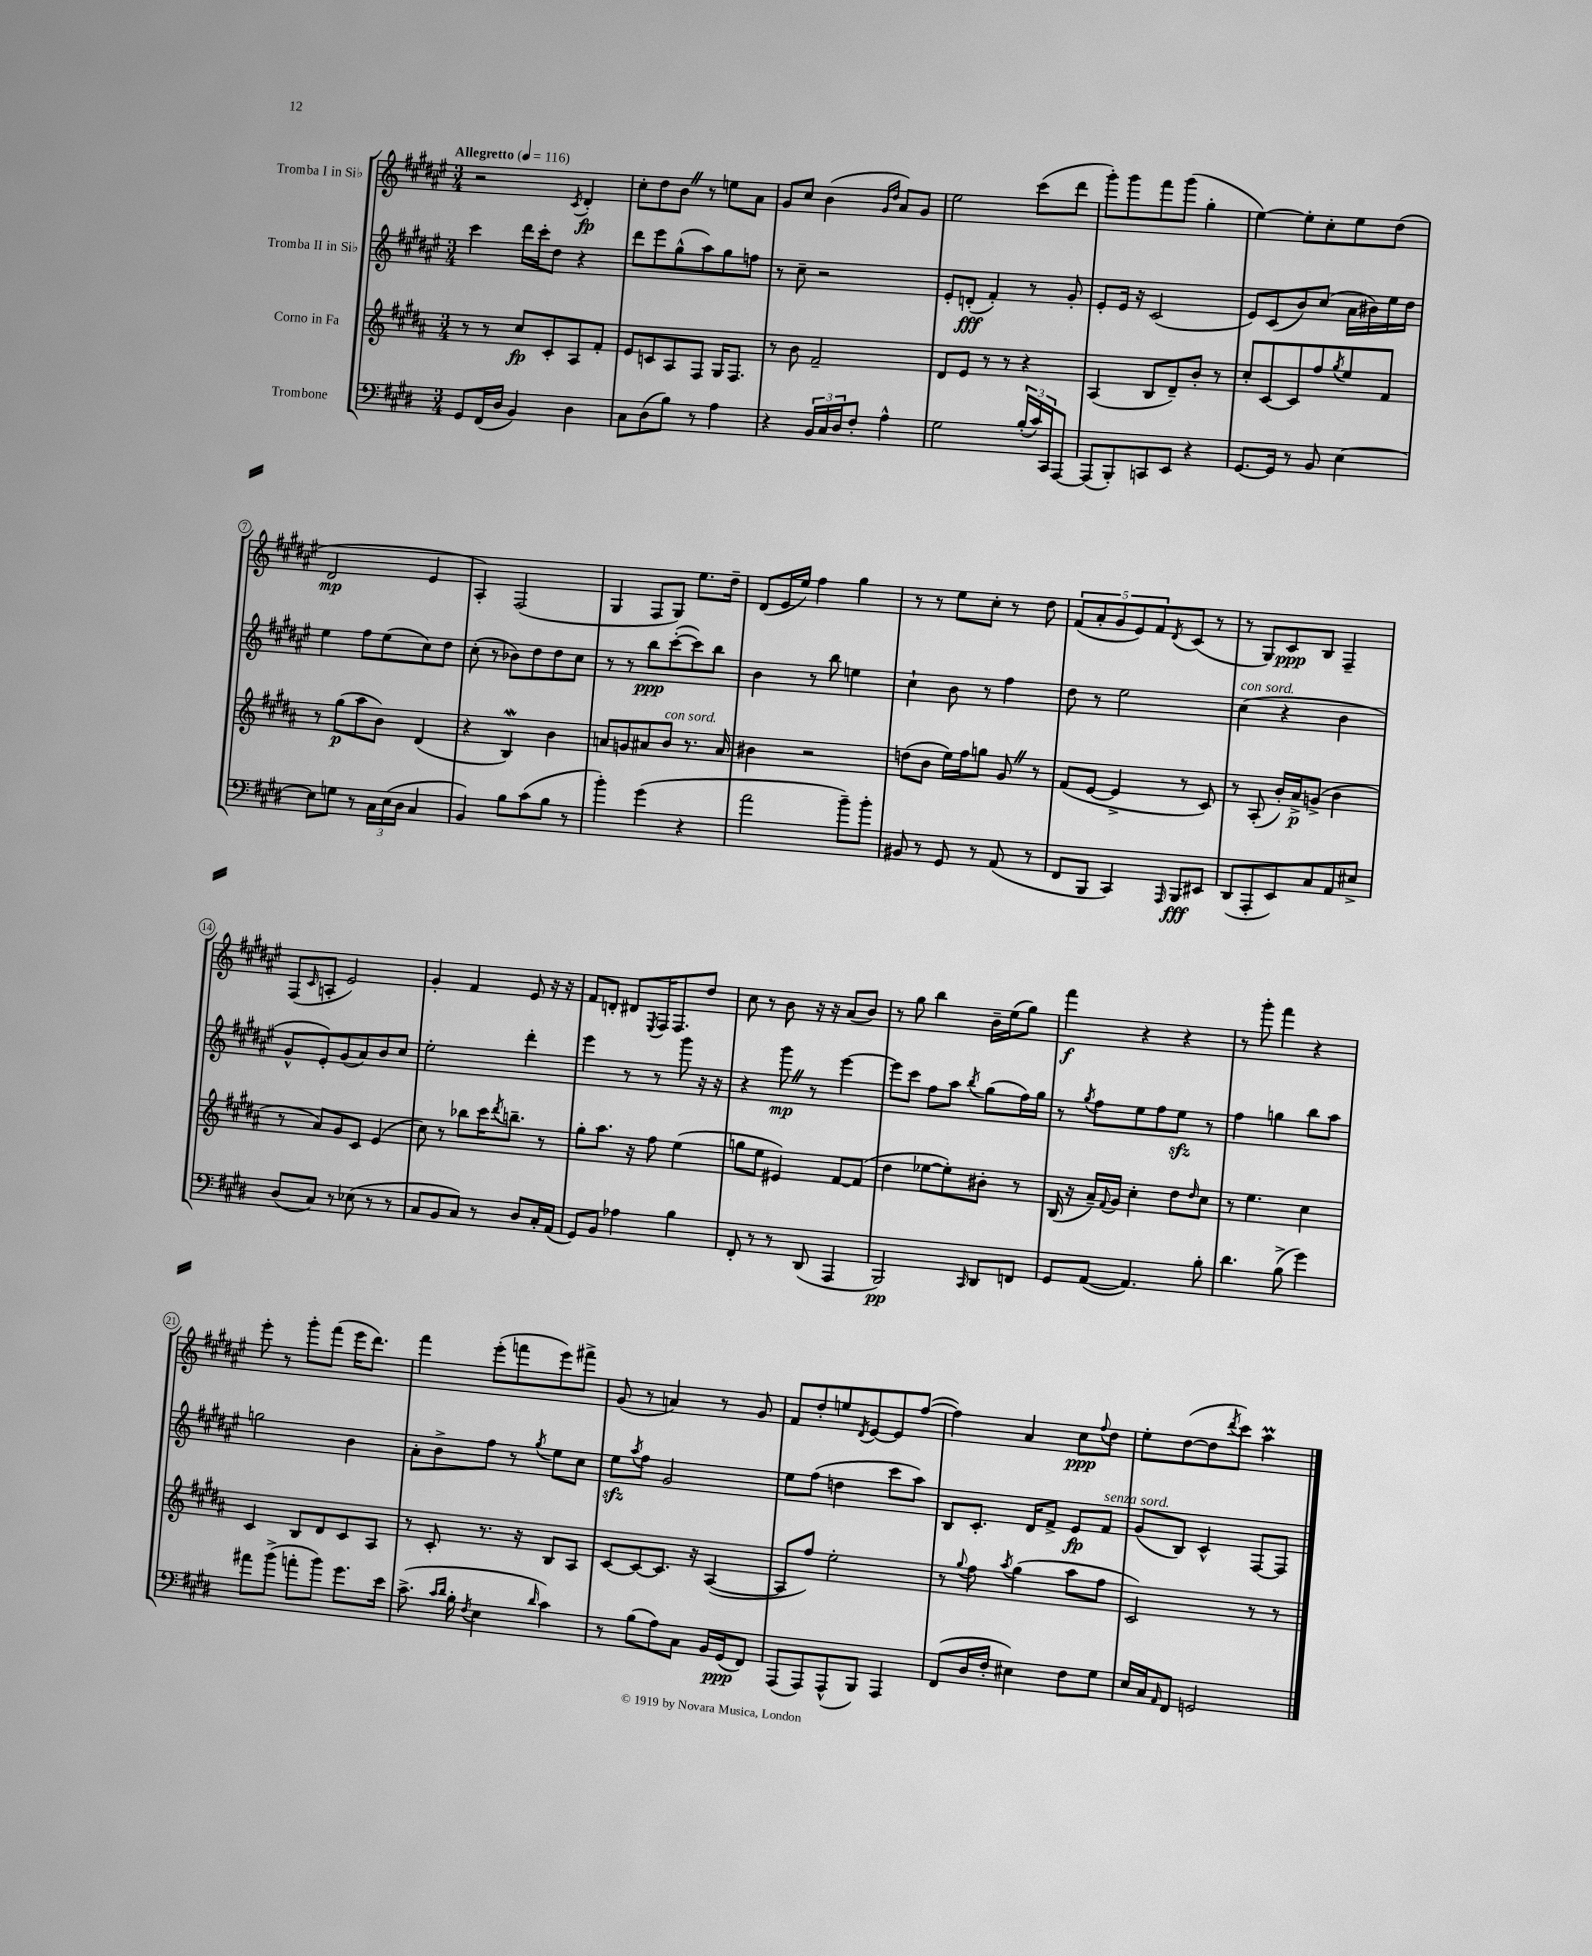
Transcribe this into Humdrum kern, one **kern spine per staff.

**kern	**dynam	**kern	**dynam	**kern	**dynam	**kern	**dynam
*part4	*part4	*part3	*part3	*part2	*part2	*part1	*part1
*staff4	*staff4	*staff3	*staff3	*staff2	*staff2	*staff1	*staff1
*I"Trombone	*	*I"Corno in Fa	*	*I"Tromba II in Si♭	*	*I"Tromba I in Si♭	*
*clefF4	*	*clefG2	*	*clefG2	*	*clefG2	*
*k[f#c#g#d#]	*	*k[f#c#g#d#a#]	*	*k[f#c#g#d#a#e#]	*	*k[f#c#g#d#a#e#]	*
*M3/4	*	*M3/4	*	*M3/4	*	*M3/4	*
*MM116	*	*MM116	*	*MM116	*	*MM116	*
=1	=1	=1	=1	=1	=1	=1	=1
!	!	!	!	!	!	!LO:TX:a:B:t=Allegretto	!
8GG#/L	.	8r	.	4ccc#\	.	2r	.
(16FF#/L	.	8r	.	.	.	.	.
16D#/JJ	.	.	.	.	.	.	.
4BB/)	.	8cc#/L	fp	16ddd#\LL	.	.	.
.	.	.	.	16ccc#'\J	.	.	.
.	.	8c#'/	.	8dd#\J	.	.	.
.	.	.	.	.	.	8qc#/	.
4D#\	.	8A#/	.	4r	.	4d#'/	fp
.	.	8f#'/J	.	.	.	.	.
=2	=2	=2	=2	=2	=2	=2	=2
8C#\L	.	8e/L	.	8ddd#\L	.	8cc#'\L	.
(8D#\	.	8cn/	.	8eee#\	.	8dd#\	.
8B\J)	.	8A#/	.	(8gg#^^\	.	8bZ\J	.
8r	.	8F#/J	.	8aa#\)	.	8r	.
4A\	.	16G#/KL	.	8gg#\	.	8een\L	.
.	.	8.F#/J	.	.	.	.	.
.	.	.	.	8ffn\J	.	8a#\J	.
=3	=3	=3	=3	=3	=3	=3	=3
4r	.	8r	.	8r	.	8g#/L	.
.	.	8b\	.	8cc#~\	.	8cc#/J	.
24BB/LL	.	2f#~/	.	2r	.	(4b\	.
24C#/	.	.	.	.	.	.	.
24D#/J	.	.	.	.	.	.	.
8F#'/J	.	.	.	.	.	.	.
.	.	.	.	.	.	16qqg#/LL	.
.	.	.	.	.	.	16qqdd#/JJ	.
4A^^\	.	.	.	.	.	8a#/L)	.
.	.	.	.	.	.	8g#/J	.
=4	=4	=4	=4	=4	=4	=4	=4
2G#\	.	8d#/L	.	8e#'/L	.	2ee#\	.
.	.	8e/J	.	(8dn'/J	fff	.	.
.	.	8r	.	4f#'/)	.	.	.
.	.	8r	.	.	.	.	.
(24B'/LL	.	4r	.	8r	.	(8ccc#\L	.
24c#/)	.	.	.	.	.	.	.
24CC#/J	.	.	.	.	.	.	.
[8AAA/J	.	.	.	8g#'/	.	8ddd#\J	.
=5	=5	=5	=5	=5	=5	=5	=5
(8AAA/L]	.	(4A#/	.	8e#'/L	.	8ggg#'\L)	.
8BBB'/)	.	.	.	16e#/Jk	.	8ggg#\	.
.	.	.	.	16r	.	.	.
8CCn/	.	8B/L	.	(2c#/	.	8fff#\	.
8EE/J	.	8d#~/)	.	.	.	(8ggg#\J	.
4r	.	8b'/J	.	.	.	4gg#'\	.
.	.	8r	.	.	.	.	.
=6	=6	=6	=6	=6	=6	=6	=6
[8.GG#/L	.	8cc#'/L	.	8e#/L)	.	[4ee#\)	.
.	.	[8c#/	.	(8c#/	.	.	.
16GG#/Jk]	.	.	.	.	.	.	.
8r	.	8c#/]	.	8b/)	.	8ee#'\L]	.
8BB/	.	8ff#/	.	(8cc#/J	.	8cc#'\	.
.	.	8qgg#/	.	.	.	.	.
[4E\	.	8ee/	.	16a#\LL	.	8ee#\	.
.	.	.	.	16b#X\)	.	.	.
.	.	8f#/J	.	16ee#\	.	(8dd#\J	.
.	.	.	.	16dd#\JJ	.	.	.
!!LO:LB:g=z
=7	=7	=7	=7	=7	=7	=7	=7
8E\L]	.	8r	.	4ee#\	.	2d#/	mp
8Gn\J	.	(8gg#\L	p	.	.	.	.
8r	.	8aa#\	.	8ff#\L	.	.	.
24C#\LL	.	8b\J)	.	(8ee#\	.	.	.
(24E\	.	.	.	.	.	.	.
24D#\JJ	.	.	.	.	.	.	.
4C#/	.	(4d#/	.	8cc#\)	.	4e#/	.
.	.	.	.	8dd#\J	.	.	.
=8	=8	=8	=8	=8	=8	=8	=8
4BB/)	.	4r	.	(8cc#'\	.	4A#'/)	.
.	.	.	.	8r	.	.	.
8B\L	.	4Bw/)	.	8b-X\L)	.	(2F#/	.
(8c#\	.	.	.	8dd#\	.	.	.
8B\J	.	4b\	.	8dd#\	.	.	.
8r	.	.	.	8cc#\J	.	.	.
=9	=9	=9	=9	=9	=9	=9	=9
4b'\)	.	8an/L	.	8r	.	4G#/	.
.	.	8gn/	.	8r	.	.	.
(4g#\	.	8a#X/	.	8bb\L	ppp	8F#/L	.
!	!	!LO:TX:a:i:t=con sord.	!	!	!	!	!
.	.	8b/J	.	([8ccc#'\	.	8G#/J)	.
4r	.	8.r	.	8ccc#\])	.	8.ee#\L	.
.	.	.	.	8bb\J	.	.	.
.	.	16a#/	.	.	.	16dd#~\Jk	.
=10	=10	=10	=10	=10	=10	=10	=10
2a\	.	4b#X\	.	4b\	.	(8d#/L	.
.	.	.	.	.	.	16e#/L	.
.	.	.	.	.	.	16ee#/JJ)	.
.	.	2r	.	8r	.	4ff#\	.
.	.	.	.	8bb\	.	.	.
8b~\L)	.	.	.	4een\	.	4gg#\	.
8b'\J	.	.	.	.	.	.	.
=11	=11	=11	=11	=11	=11	=11	=11
8BB#X/	.	(8ddn\L	.	4cc#`\	.	8r	.
8r	.	8b\J	.	.	.	8r	.
8GG#/	.	16ee\LL)	.	8b\	.	8ee#\L	.
.	.	16ff#\J	.	.	.	.	.
8r	.	8ggn\J	.	8r	.	8cc#'\J	.
(8AA/	.	8g#Z/	.	4ff#\	.	8r	.
8r	.	8r	.	.	.	8dd#\	.
=12	=12	=12	=12	=12	=12	=12	=12
8FF#/L	.	(8f#/L	.	8dd#\	.	(10f#/L	.
.	.	.	.	.	.	10a#'/	.
8BBB/J	.	[8e/J	.	8r	.	.	.
.	.	.	.	.	.	10g#/	.
4CC#/)	.	4e^/]	.	2ee#\	.	.	.
.	.	.	.	.	.	10e#/)	.
.	.	.	.	.	.	10f#/	.
16qqAAA/	.	.	.	.	.	8qd#/	.
8BBB/L	fff	8r	.	.	.	(8c#/J	.
8EE#X/J	.	8c#/)	.	.	.	8r	.
=13	=13	=13	=13	=13	=13	=13	=13
!	!	!	!	!LO:TX:a:i:t=con sord.	!	!	!
(8DD#/L	.	8r	.	(4cc#\	.	8r	.
8AAA'/	.	(8A#'/	.	.	.	8G#/L)	.
8EE/)	.	16b'/LL)	.	4r	.	8c#/	ppp
.	.	16a#^/J	p	.	.	.	.
8C#/	.	(8gn^/J	.	.	.	8B/J	.
8AA/	.	4b\	.	4b\	.	4F#~/	.
8E#X^/J	.	.	.	.	.	.	.
!!LO:LB:g=z
=14	=14	=14	=14	=14	=14	=14	=14
(8D#/L	.	8r	.	8g#^^/L	.	(8F#/L	.
.	.	.	.	.	.	16qqc#/	.
8C#/J)	.	8a#/L)	.	8e#'/)	.	8An'/J	.
8r	.	8g#/	.	(8g#/	.	2e#/)	.
(8E-X\	.	8c#/J	.	8a#/)	.	.	.
8r	.	(4e/	.	8b/	.	.	.
8r	.	.	.	8cc#/J	.	.	.
=15	=15	=15	=15	=15	=15	=15	=15
8C#/L	.	8cc#\)	.	2ee#'\	.	4g#'/	.
8BB/	.	8r	.	.	.	.	.
8C#/J)	.	8bb-X\L	.	.	.	4f#/	.
8r	.	16ccc#\K	.	.	.	.	.
.	.	8qddd#/	.	.	.	.	.
.	.	8.bbn~\J	.	.	.	.	.
8D#/L	.	.	.	4ddd#'\	.	8e#/	.
16C#'/L	.	8r	.	.	.	16r	.
(16AA/JJ	.	.	.	.	.	16r	.
=16	=16	=16	=16	=16	=16	=16	=16
8GG#/L)	.	8gg#'\L	.	4eee#\	.	8f#/L	.
8BB/J	.	8.aa#\J	.	.	.	8dn'/J	.
4A-X\	.	.	.	8r	.	8d#X/L	.
.	.	16r	.	.	.	.	.
.	.	.	.	.	.	8qE#/	.
.	.	8ff#\	.	8r	.	16F#/K	.
.	.	.	.	.	.	8.F#/	.
4B\	.	(4ee\	.	8ggg#\	.	.	.
.	.	.	.	16r	.	8dd#/J	.
.	.	.	.	16r	.	.	.
=17	=17	=17	=17	=17	=17	=17	=17
8FF#'/	.	8ggn\L	.	4r	.	8cc#\	.
8r	.	8ee\J	.	.	.	8r	.
8r	.	4e#X/)	.	8ggg#Z\	mp	8b\	.
(8DD#/	.	.	.	8r	.	16r	.
.	.	.	.	.	.	16r	.
4AAA/	.	[8f#/L	.	[4eee#\	.	(8a#/L	.
.	.	(8f#/J]	.	.	.	8b/J)	.
=18	=18	=18	=18	=18	=18	=18	=18
2BBB/)	pp	4dd#\	.	8eee#\L]	.	8r	.
.	.	.	.	8ccc#\J	.	8gg#\	.
.	.	[8ee-X\L	.	8ff#\L	.	4bb\	.
.	.	8ee-'\])	.	8aa#\J	.	.	.
16qqCC#/	.	.	.	8qbb/	.	.	.
8DD#/L	.	8b#X'\J	.	(8gg#\L	.	16b~\LL	.
.	.	.	.	.	.	(16ee#\J	.
8FFn/J	.	8r	.	16ff#\L)	.	8gg#\J)	.
.	.	.	.	16gg#\JJ	.	.	.
=19	=19	=19	=19	=19	=19	=19	=19
8GG#/L	.	(16B/	.	8r	.	4fff#\	f
.	.	16r	.	.	.	.	.
.	.	.	.	8qgg#/	.	.	.
([8AA/J	.	16a#~/LL)	.	8ff#\L	.	.	.
.	.	8qqf#/	.	.	.	.	.
.	.	16g#/JJ	.	.	.	.	.
4.AA/])	.	4cc#'\	.	8ee#\	.	4r	.
.	.	.	.	8ff#\	.	.	.
.	.	8dd#\L	.	8ee#zz\J	.	4r	.
.	.	16qqdd#/	.	.	.	.	.
8B'\	.	8cc#\J	.	8r	.	.	.
=20	=20	=20	=20	=20	=20	=20	=20
4.d#\	.	8r	.	4ff#\	.	8r	.
.	.	4.ee\	.	.	.	8ggg#'\	.
.	.	.	.	4ggn\	.	4fff#\	.
(8B^\	.	.	.	.	.	.	.
4g#\)	.	4cc#\	.	8bb\L	.	4r	.
.	.	.	.	8aa#\J	.	.	.
!!LO:LB:g=z
=21	=21	=21	=21	=21	=21	=21	=21
8a#X\L	.	4c#/	.	2ggn\	.	8eee#'\	.
(8b^\J	.	.	.	.	.	8r	.
8an'\L	.	8B/L	.	.	.	8ggg#'\L	.
8b\J)	.	8d#/	.	.	.	(8fff#\J	.
8.g#\L	.	8c#/	.	4b\	.	16eee#\KL	.
.	.	.	.	.	.	8.ddd#\J)	.
.	.	8A#/J	.	.	.	.	.
16e\Jk	.	.	.	.	.	.	.
=22	=22	=22	=22	=22	=22	=22	=22
(8.c#^\	.	8r	.	8a#'\L	.	4fff#\	.
.	.	8c#'/	.	8b^\	.	.	.
16qqc#/LL	.	.	.	.	.	.	.
16qqd#/JJ	.	.	.	.	.	.	.
16B'\	.	.	.	.	.	.	.
8qF#/	.	.	.	.	.	.	.
4E\	.	8.r	.	8ff#\J	.	(8eee#'\L	.
.	.	.	.	8r	.	8fffn\	.
.	.	16r	.	.	.	.	.
16qqd#/	.	.	.	8qgg#/	.	.	.
4c#\)	.	8B/L	.	8ee#\L	.	8eee#\)	.
.	.	8A#/J	.	8cc#\J	.	8fff#X^\J	.
=23	=23	=23	=23	=23	=23	=23	=23
8r	.	[8c#/L	.	8ee#zz\L	.	(8g#/	.
.	.	.	.	8qaa#/	.	.	.
(8B\L	.	8c#/_	.	8ff#\J	.	8r	.
8A\)	.	8.c#/J]	.	2g#/	.	4an/)	.
8C#\J	.	.	.	.	.	.	.
.	.	16r	.	.	.	.	.
16BB/LL	.	([4A#/	.	.	.	8r	.
(16GG#/J	ppp	.	.	.	.	.	.
8FF#/J)	.	.	.	.	.	8g#/	.
=24	=24	=24	=24	=24	=24	=24	=24
(8AAA/L	.	8A#/L]	.	8ee#\L	.	8f#/L	.
8AAA/)	.	8ff#/J)	.	(8ff#\J	.	8dd#'/	.
(8AAA^^/	.	2ee'\	.	4ddn\	.	8een/	.
.	.	.	.	.	.	8qd#/	.
8BBB/J)	.	.	.	.	.	[8e#/	.
4AAA/	.	.	.	8ccc#\L	.	8e#/]	.
.	.	.	.	8aa#\J)	.	([8ff#/J	.
=25	=25	=25	=25	=25	=25	=25	=25
(8FF#/L	.	8r	.	8B/L	.	4ff#\])	.
.	.	8qqgg#/	.	.	.	.	.
16D#/L	.	8ff#\	.	8.c#'/J	.	.	.
16F#'/JJ	.	.	.	.	.	.	.
.	.	8qaa#/	.	.	.	.	.
4E#X\)	.	(4gg#\	.	.	.	4a#/	.
.	.	.	.	16d#/KL	.	.	.
.	.	.	.	8f#^/J	.	.	.
8F#\L	.	8aa#\L	.	8e#/L	fp	8cc#\L	ppp
.	.	.	.	.	.	8qqff#/	.
!	!	!	!	!LO:TX:a:i:t=senza sord.	!	!	!
8G#\J	.	8ff#\J	.	8f#/J	.	8dd#\J	.
=26	=26	=26	=26	=26	=26	=26	=26
16E/LL	.	2c#/)	.	(8g#/L	.	8ee#'\L	.
16C#/J	.	.	.	.	.	.	.
16qqAA/	.	.	.	.	.	.	.
8FF#/J	.	.	.	8B/J)	.	([8dd#\	.
2GGn/	.	.	.	4c#^^/	.	8dd#\]	.
.	.	.	.	.	.	8qddd#/	.
.	.	.	.	.	.	8ccc#\J)	.
.	.	8r	.	[8F#/L	.	4aa#m\	.
.	.	8r	.	8F#/J]	.	.	.
==	==	==	==	==	==	==	==
*-	*-	*-	*-	*-	*-	*-	*-
